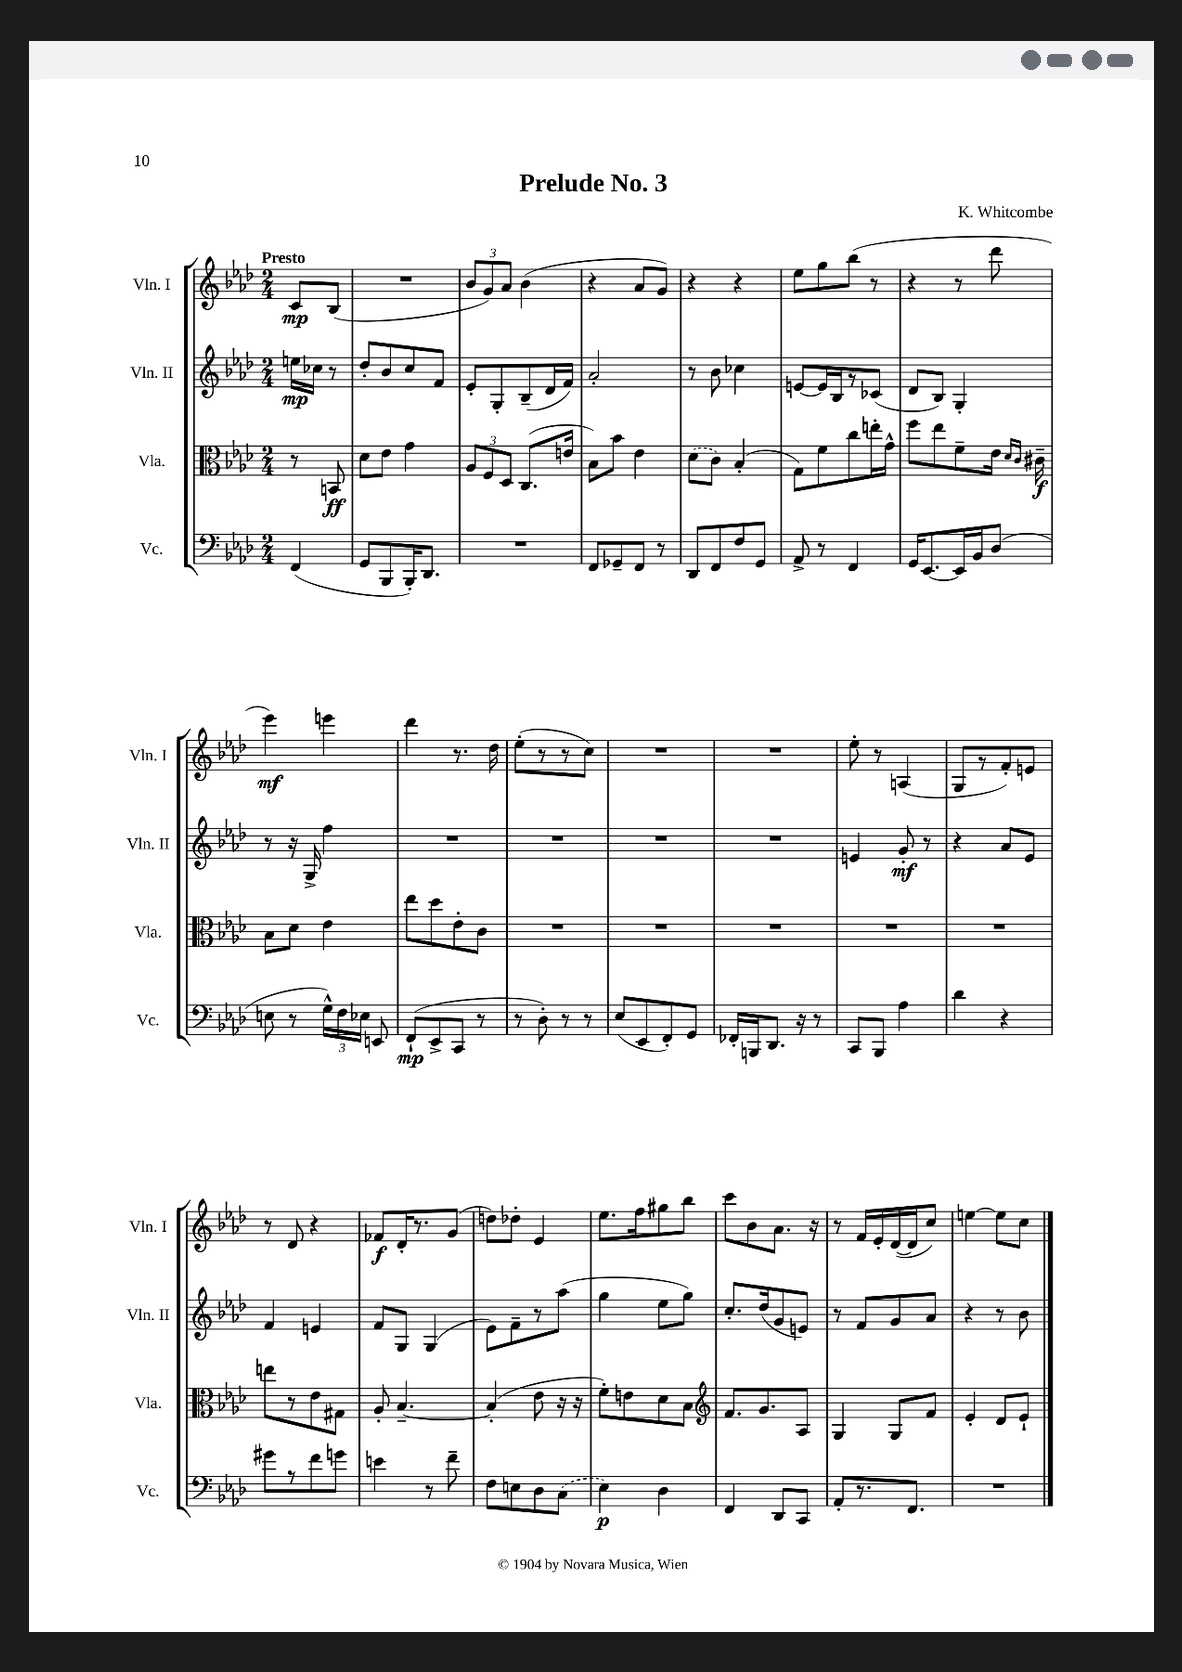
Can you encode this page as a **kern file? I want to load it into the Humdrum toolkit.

**kern	**kern	**kern	**kern
*staff4	*staff3	*staff2	*staff1
*clefF4	*clefC3	*clefG2	*clefG2
*k[b-e-a-d-]	*k[b-e-a-d-]	*k[b-e-a-d-]	*k[b-e-a-d-]
*M2/4	*M2/4	*M2/4	*M2/4
(4FF	8r	16ee	8c
.	.	16cc-	.
.	8BB	8r	(8B-
=	=	=	=
8GG	8d-	8dd-'	2r
8BBB-	8e-	8b-	.
16BBB-')	4g	8cc	.
8.DD-	.	.	.
.	.	8f	.
=	=	=	=
2r	12A-	8e-'	12b-
.	12F	.	12g)
.	.	8G'	.
.	12D-	.	12a-
.	(8.C	(8B-~	(4b-
.	.	16d-	.
.	16e	16f)	.
=	=	=	=
8FF	8B-)	2a-'	4r
8GG-~	8b-	.	.
8FF	4e-	.	8a-
8r	.	.	8g)
=	=	=	=
8DD-	(8d-	8r	4r
8FF	8c)	8b-	.
8F	(4B-'	4cc-	4r
8GG	.	.	.
=	=	=	=
8AA-^	8G)	[8e	8ee-
8r	8f	16e]	8gg
.	.	16B-	.
4FF	8cc	8r	(8bb-
.	16ee'	(8c-	8r
.	16g^^	.	.
=	=	=	=
16GG	8ff	8d-	4r
[8.EE-	.	.	.
.	8ee-	8B-)	.
16EE-]	8f~	4G'	8r
16BB-	.	.	.
(8D-	16e-	.	8ddd-
.	16qqd-	.	.
.	16qqc	.	.
.	16c#~	.	.
=	=	=	=
8E	8B-	8r	4eee-)
8r	8d-	16r	.
.	.	16G^	.
24G^^)	4e-	4ff	4eee
24F	.	.	.
24E-	.	.	.
8EE	.	.	.
=	=	=	=
(8FF`	8ee-	2r	4ddd-
8EE-^	8dd-	.	.
8CC	8e-'	.	8.r
8r	8c	.	.
.	.	.	16dd-
=	=	=	=
8r	2r	2r	(8ee-'
8D-')	.	.	8r
8r	.	.	8r
8r	.	.	8cc)
=	=	=	=
(8E-	2r	2r	2r
8EE-	.	.	.
8FF')	.	.	.
8GG	.	.	.
=	=	=	=
16FF-'	2r	2r	2r
16BBB	.	.	.
8.DD-	.	.	.
16r	.	.	.
8r	.	.	.
=	=	=	=
8CC	2r	4e	8ee-'
8BBB-	.	.	8r
4A-	.	8g'	(4A
.	.	8r	.
=	=	=	=
4d-	2r	4r	8G
.	.	.	8r
4r	.	8a-	8f')
.	.	8e-	8e
=	=	=	=
8g#	8ee	4f	8r
8r	8r	.	8d-
8f	8e-	4e	4r
8g	8G#	.	.
=	=	=	=
4e	8A-'	8f	8f-
.	[4.B-~	8G	16d-'
.	.	.	8.r
8r	.	(4G	.
8f~	.	.	(8g
=	=	=	=
8F	(4B-']	8e-)	8dd)
8E	.	8f~	8dd-'
8D-	8e-	8r	4e-
(8C	16r	(8aa-	.
.	16r	.	.
=	=	=	=
4E-)	8f')	4gg	8.ee-
.	8e	.	.
.	.	.	16ff
4D-	8d-	8ee-	8gg#
.	8B-	8gg)	8bb-
=	=	=	=
*	*clefG2	*	*
4FF	8.f	8.cc'	8ccc
.	.	.	8b-
.	8.g	(16dd-	.
8DD-	.	8g	8.a-
8CC	8A-	8e)	.
.	.	.	16r
=	=	=	=
8AA-'	4G	8r	8r
8.r	.	8f	16f
.	.	.	16e-'
.	8G	8g	([16d-
8.FF	.	.	16d-]
.	8f	8a-	8cc)
=	=	=	=
2r	4e-'	4r	[4ee
.	8d-	8r	8ee]
.	8e-`	8b-	8cc
==	==	==	==
*-	*-	*-	*-
